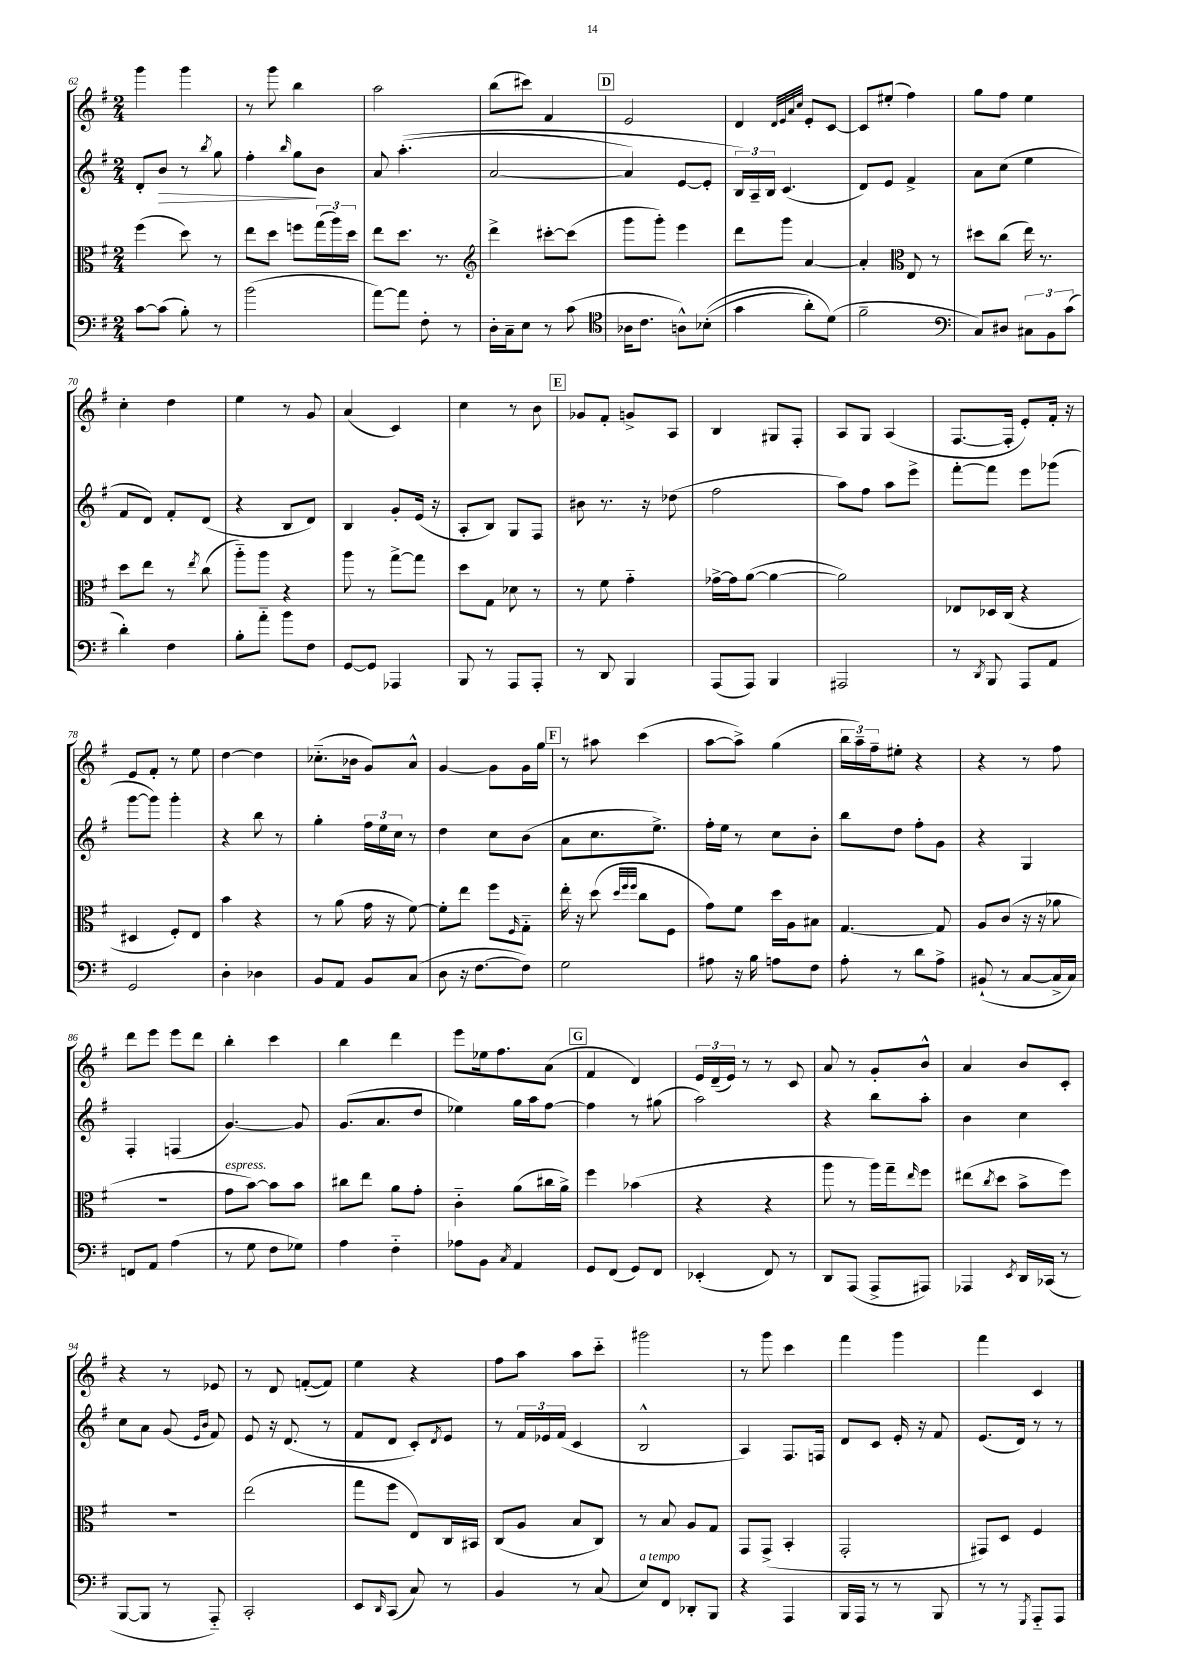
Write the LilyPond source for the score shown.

<<
\new StaffGroup <<
\new Staff = "s0" {
    \clef treble \key g \major \numericTimeSignature \time 2/4
    g'''4 g'''4 |
    r8 g'''8 b''4 |
    a''2 |
    b''8( cis'''8) fis'4 |
    \mark \markup { \box "D" } e'2 |
    d'4 \grace { d'32 e'32 a'32 c''32 } e'8-. c'8~ |
    c'8 eis''8-.( fis''4) |
    g''8 fis''8 e''4 |
    c''4-. d''4 |
    e''4 r8 g'8 |
    a'4( c'4) |
    c''4 r8 b'8 |
    \mark \markup { \box "E" } ges'8 fis'8-. g'8-> a8 |
    b4 gis8 fis8-. |
    a8 g8 a4( |
    fis8.~ fis16-. e'8-.) fis'16-. r16 |
    e'8 fis'8-. r8 e''8 |
    d''4~ d''4 |
    ces''8.-_( bes'16 g'8) a'8-^ |
    g'4~ g'8 g'16 g''16 |
    \mark \markup { \box "F" } r8 ais''8 c'''4( |
    a''8~ a''8->) g''4( |
    \tuplet 3/2 { b''16 a''16--) fis''16-- } eis''8-. r4 |
    r4 r8 fis''8 |
    d'''8 e'''8 e'''8 d'''8 |
    b''4-. c'''4 |
    b''4 d'''4 |
    e'''8 ees''16 fis''8. a'8( |
    \mark \markup { \box "G" } fis'4 d'4) |
    \tuplet 3/2 { e'16 d'16--( e'16) } r8 r8 c'8 |
    a'8 r8 g'8-. b'8-^ |
    a'4 b'8 c'8-. |
    r4 r8 ees'8 |
    r8 d'8 f'8~-.( f'8) |
    e''4 r4 |
    fis''8 a''8 a''8 c'''8-_ |
    gis'''2 |
    r8 g'''8 c'''4 |
    fis'''4 g'''4 |
    fis'''4 c'4 \bar "|." |
}
\new Staff = "s1" {
    \clef treble \key g \major \numericTimeSignature \time 2/4
    d'8-. b'8\> r8 \acciaccatura { b''8 } g''8 |
    fis''4-. \grace { b''16 } g''8\! b'8 |
    a'8 a''4.-.(\( |
    a'2~ |
    \mark \markup { \box "D" } a'4) e'8~ e'8-. |
    \tuplet 3/2 { b16\) a16-- b16 } c'4.( |
    d'8) e'8 fis'4-> |
    a'8 c''8( e''4 |
    fis'8 d'8) fis'8-. d'8( |
    r4 b8 d'8) |
    b4 g'8-. e'16( r16 |
    a8-. b8) g8 fis8 |
    \mark \markup { \box "E" } bis'8 r8. r16 des''8( |
    fis''2 |
    a''8) fis''8 a''8 e'''8-> |
    fis'''8~-. fis'''8 e'''8 ges'''8( |
    g'''8~ g'''8) g'''4-. |
    r4 b''8 r8 |
    g''4-. \tuplet 3/2 { fis''16 e''16 c''16 } r8 |
    d''4 c''8 b'8( |
    \mark \markup { \box "F" } a'8 c''8. e''8.->) |
    fis''16-. e''16 r8 c''8 b'8-. |
    b''8 d''8 fis''8-. g'8 |
    r4 g4 |
    fis4-. f4( |
    g'4.~) g'8 |
    g'8.( a'8. d''8 |
    ees''4) g''16 a''16 fis''8~ |
    \mark \markup { \box "G" } fis''4 r8 gis''8( |
    a''2) |
    r4 b''8 a''8-. |
    b'4 c''4 |
    c''8 a'8 g'8( \grace { e'16 b'16 } fis'8) |
    e'8 r16 d'8.( r8 |
    fis'8 d'8 c'8-.) \acciaccatura { d'8 } e'8 |
    r8 \tuplet 3/2 { fis'16 ees'16 fis'16( } c'4 |
    b2-^ |
    a4) fis8. f16 |
    d'8 c'8 e'16-. r16 fis'8 |
    e'8.( d'16) r8 r8 \bar "|." |
}
\new Staff = "s2" {
    \clef alto \key g \major \numericTimeSignature \time 2/4
    fis''4( d''8) r8 |
    e''8 d''8 f''8 \tuplet 3/2 { g''16( a''16) d''16 } |
    e''8 d''8. r8. |
    \clef treble d'''4-> cis'''8~-. cis'''8( |
    \mark \markup { \box "D" } g'''8 g'''8-.) e'''4 |
    d'''8 g'''8 a'4~ |
    a'4-. \clef alto e8 r8 |
    dis''8 c''8( e''16) r8. |
    d''8 e''8 r8 \acciaccatura { e''8 } c''8( |
    a''8-_) a''8 r4 |
    a''8 r8 g''8~-> g''8 |
    d''8 g8 des'8 r8 |
    \mark \markup { \box "E" } r8 fis'8 g'4-_ |
    ges'16~-> ges'16 a'8~( a'4~ |
    a'2) |
    ees8 des16 c16( r4 |
    dis4 fis8-.) e8 |
    b'4 r4 |
    r8 a'8( g'16 r16 fis'8~) |
    fis'8-. e''8 fis''8 \grace { fis16 } g8-_ |
    \mark \markup { \box "F" } e''16-. r16 d''8( \grace { d''32 fis''32 fis''32 } c''8 fis8 |
    g'8) fis'8 d''16 a16 bis8 |
    g4.~ g8 |
    a8 c'8( r16 r16 aes'8 |
    R2 |
    g'8^\markup { \italic "espress." } b'8~) b'8 b'8 |
    cis''8 e''8 a'8 g'8-. |
    c'4-_ a'8( cis''16 a'16->) |
    \mark \markup { \box "G" } fis''4 bes'4( |
    r4 r4 |
    a''8 r8 a''16) g''16-- \grace { e''16 } fis''8 |
    eis''8( \acciaccatura { c''8 } d''8 b'8-> fis''8) |
    R2 |
    e''2( |
    g''8 fis''8 e8) c16 bis,16 |
    c8( a8 b8 c8) |
    r8 b8 a8 g8 |
    g,8 g,8->( b,4-. |
    g,2-. |
    gis,8) d8 fis4 \bar "|." |
}
\new Staff = "s3" {
    \clef bass \key g \major \numericTimeSignature \time 2/4
    c'8~ c'8( b8-.) r8 |
    b'2( |
    a'8~) a'8 fis8-. r8 |
    d16-. c16-- e8 r8 c'8( |
    \mark \markup { \box "D" } \clef tenor aes16 c'8. a8-^) bes8-.(\( |
    g'4 a'8-.) d'8(\) |
    fis'2-- |
    \clef bass c8) dis8 \tuplet 3/2 { cis8 b,8 c'8( } |
    d'4-.) fis4 |
    b8-. a'8-_ b'8 fis8 |
    g,8~ g,8 aes,,4 |
    b,,8 r8 a,,8 a,,8-. |
    \mark \markup { \box "E" } r8 d,8 b,,4 |
    a,,8( a,,8) b,,4 |
    ais,,2 |
    r8 \acciaccatura { d,8 } b,,8 a,,8 a,8 |
    g,2 |
    d4-. des4 |
    b,8 a,8 b,8 c8( |
    d8 r16 fis8.~ fis8) |
    \mark \markup { \box "F" } g2 |
    ais8 r16 b16 a8 fis8 |
    a8-. r8 d'8 a8-> |
    bis,8-!( r8 c8~ c16-> c16) |
    f,8 a,8 a4( |
    r8 g8 fis8 ges8) |
    a4 fis4-_ |
    aes8 b,8 \acciaccatura { c8 } a,4 |
    \mark \markup { \box "G" } g,8 fis,8( g,8) fis,8 |
    ees,4-.( fis,8) r8 |
    d,8 a,,8( a,,8-> ais,,8) |
    aes,,4 \acciaccatura { e,8 } d,16 ces,16( r8 |
    b,,8~ b,,8 r8 a,,8-_) |
    c,2-. |
    e,8 \grace { d,16 } c,8( c8) r8 |
    b,4 r8 c8( |
    e8^\markup { \italic "a tempo" }) fis,8 des,8-. b,,8 |
    r4 a,,4 |
    b,,16 a,,16 r8 r8 b,,8 |
    r8 r8 \acciaccatura { g,,8 } a,,8-_ a,,8 \bar "|." |
}
>>
>>
\layout { \context { \Score currentBarNumber = #62 } }
